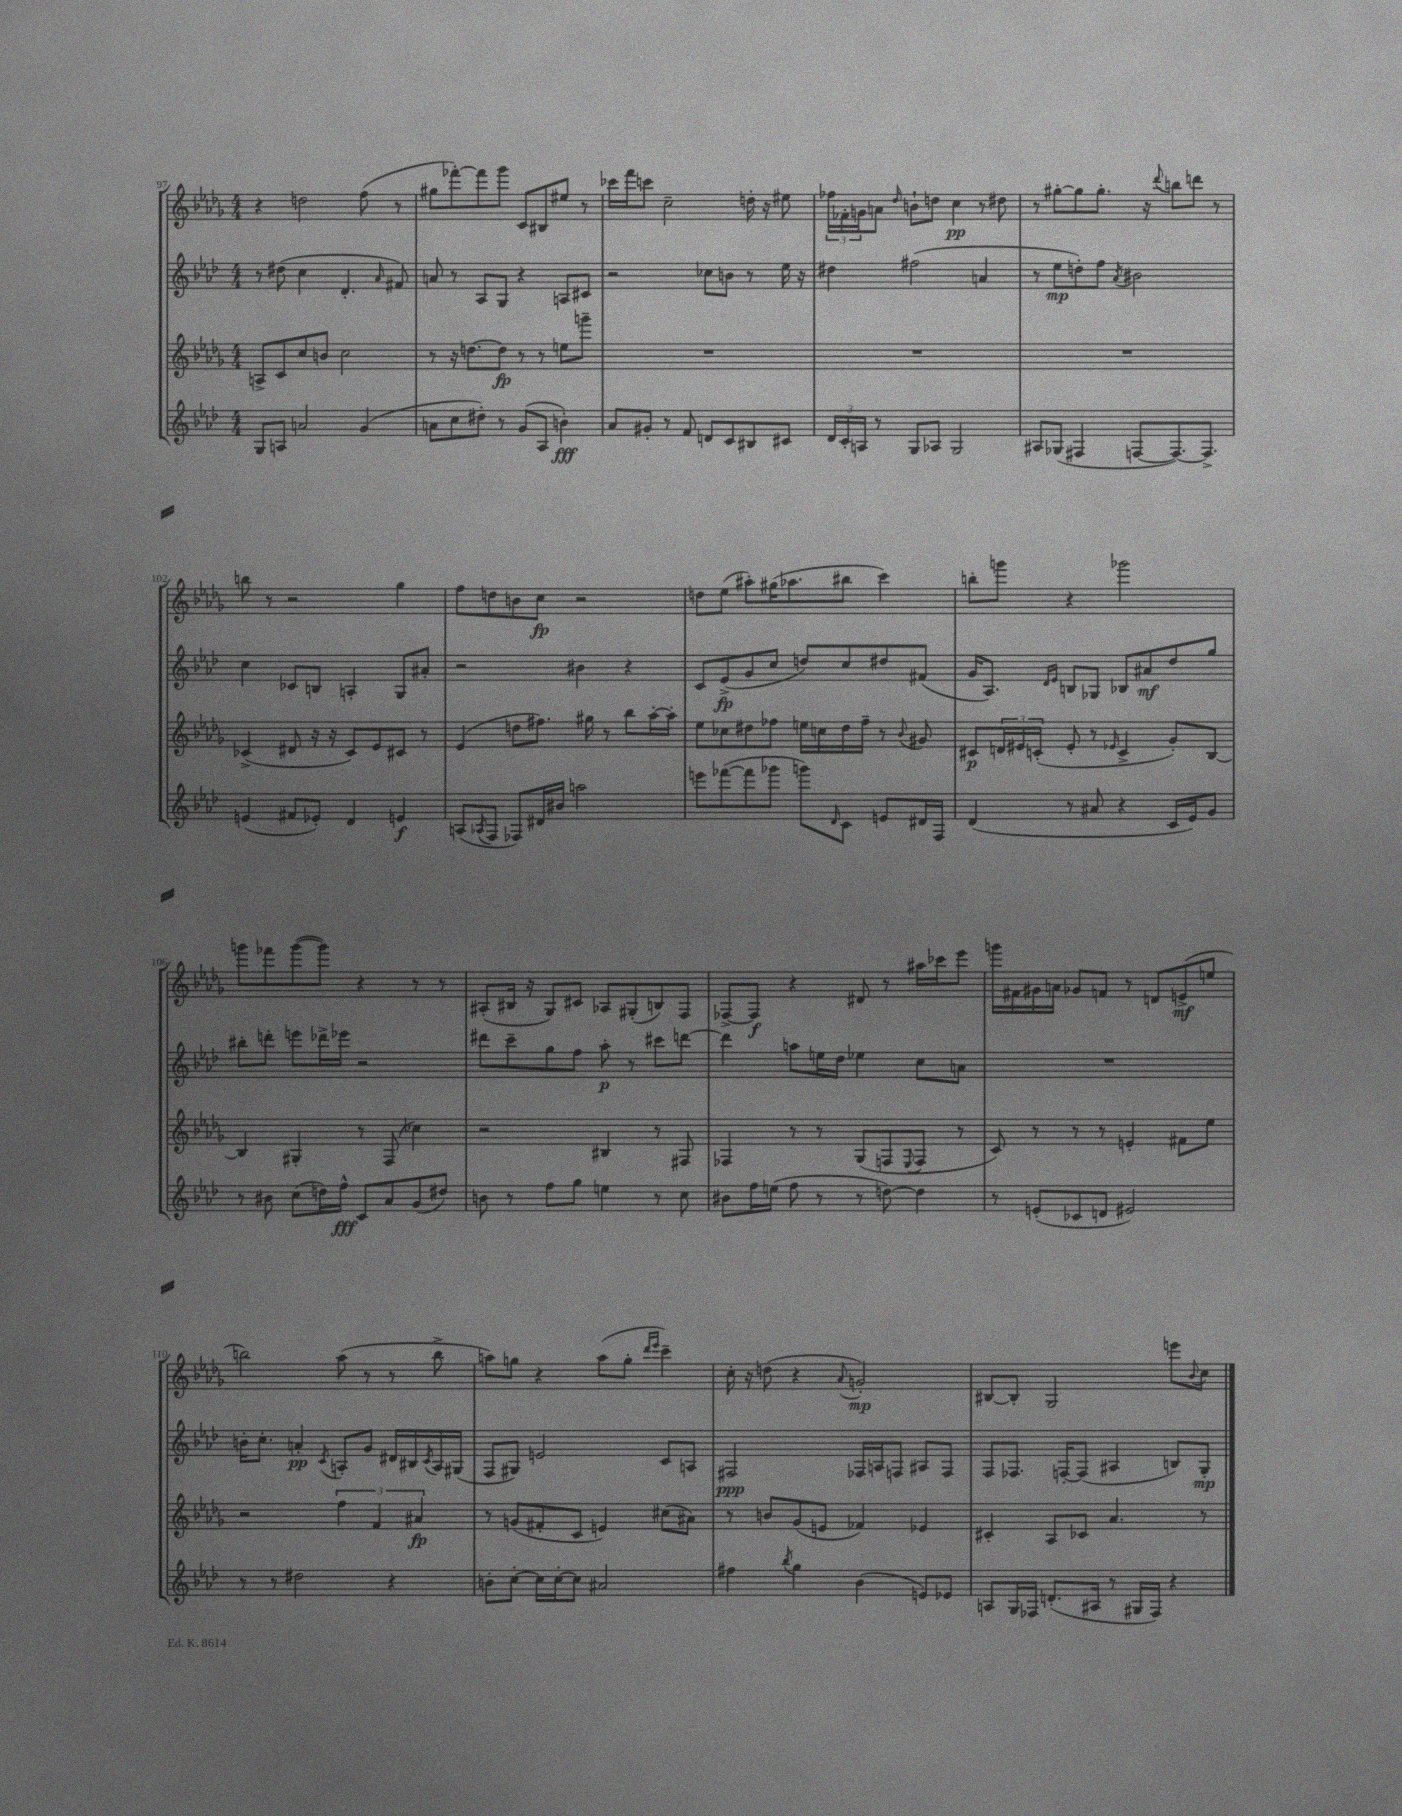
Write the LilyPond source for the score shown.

<<
\new StaffGroup <<
\new Staff = "s0" {
    \clef treble \key des \major \numericTimeSignature \time 4/4
    r4 d''2 f''8( r8 |
    gis''8 fes'''8~-.) fes'''8 ges'''8 c'8 bis8 eis''8 r8 |
    ces'''16 f'''16 c'''8 c''2-- d''16-. r16 eis''8 |
    \tuplet 3/2 { fes''16 fes'16-. g'16 } a'8 \grace { des''16 } b'8-! d''8 c''4\pp r8 dis''8 |
    r8 gis''8~-. gis''8 gis''8.-. r16 \appoggiatura { des'''8 } b''8 d'''8 r8 |
    b''8 r8 r2 ges''4 |
    f''8 d''8 b'8 c''8\fp r2 |
    d''8 ees''8( ais''8-.) gis''16( aes''8. bis''8 c'''4) |
    b''8-. g'''8 r4 ges'''2 |
    g'''8 fes'''8 g'''8~( g'''8) r4 r8 r8 |
    ais8-.( bis16 r16 ges8) cis'8 aes8 gis8-.( b8) f8 |
    fes8~-> fes8\f r4 dis'8 r8 ais''16 ces'''16 ees'''8 |
    g'''16 fis'16 gis'16 a'16 ges'8 f'8 r8 d'8 e'8->\mf( e''8 |
    b''2) aes''8( r8 r8 b''8-> |
    a''8) g''8 r4 a''8( g''8-. \grace { des'''16 ees'''16 } c'''4--) |
    c''16-. r16 d''8( r4 \appoggiatura { aes'8 } g'2-.\mp) |
    bis8~ bis8-. ges2 e'''8 \appoggiatura { bes'8 } c''8 \bar "|." |
}
\new Staff = "s1" {
    \clef treble \key aes \major \numericTimeSignature \time 4/4
    r8 dis''8( c''4 des'4.-. \grace { aes'16 } fis'8) |
    a'8 r8 aes8 g8 r4 a8 cis'8 |
    r2 ces''8 b'8 r8 ees''16 r16 |
    dis''4 fis''2( a'4 |
    r8 ees''8\mp d''8-.) f''8 \acciaccatura { aes'8 } bis'2 |
    c''4 ces'8 b8 a4-. g8 ais'8-. |
    r2 bis'4 r4 |
    c'8 ees'8->\fp( g'8 c''8 d''8) c''8 dis''8 fis'8( |
    g'16 aes8.) \grace { des'16 ees'16 } b8 ges8 bes8 ais'8\mf des''8 g''8 |
    bis''8-. d'''8-. e'''8 des'''16-> ees'''16 r2 |
    dis'''8 c'''8-- g''8 f''8 aes''8-.\p r8 cis'''8 d'''8~ |
    d'''4 a''8 e''16 des''16 ees''4 c''8 a'8 |
    R1 |
    b'16-. c''8.-. a'4-.\pp \acciaccatura { c'8 } a8-. g'8 dis'16 bis16 \acciaccatura { c'8 } a16 gis16( |
    f8 gis8) e'2 c'8 a8 |
    fis2\ppp fes16 a16 f8 ais8 f8 |
    f8 fes8. f16~-. f8( ais4 b8) g8-.\mp \bar "|." |
}
\new Staff = "s2" {
    \clef treble \key des \major \numericTimeSignature \time 4/4
    a8-> c'8 c''8 b'8 c''2 |
    r8 r16 d''8.~ d''8\fp r8 r8 e''8 g'''8-- |
    R1 |
    R1 |
    R1 |
    ces'4->( dis'8 r16 r16 ces'8) ees'8 cis'8 r8 |
    ees'4( d''8 fis''8.) gis''16 r8 bes''8 aes''16~-. aes''16-. |
    ees''8 ces''8 dis''8 fes''8 e''16 c''16 dis''16 fes''16-- r8 \appoggiatura { bes'8 } gis'8 |
    cis'8\p \tuplet 3/2 { d'16 eis'16 c'16-.( } eis'8-. r8 \grace { ees'16 } c'4-> ges'8-.) bes8~ |
    bes4 gis4-. r8 f8( ces''4) |
    r2 bis4 r8 fis8 |
    fes4 r8 r8 ges8( f8 \appoggiatura { ees8 } f8 r8 |
    c'8) r8 r8 r8 e'4-. fis'8 ees''8 |
    r2 \tuplet 3/2 { f''4 f'4 ais'4\fp } |
    r8 g'8( fis'8-. c'8 e'4) cis''8( ais'8) |
    r8 b'8 ges'8( e'8 fes'4) ees'4 |
    cis'4-. aes8 ces'8 aes'4. r8 \bar "|." |
}
\new Staff = "s3" {
    \clef treble \key aes \major \numericTimeSignature \time 4/4
    g8 a8 a'2 g'4( |
    a'8 c''8 dis''8-.) r8 g'8( aes8 b'4-.\fff) |
    aes'8 gis'8-. r8 f'8 d'8 c'8 bis8 cis'8 |
    \tuplet 3/2 { des'16 c'16-. a16 } r8 g8 aes8 g2 |
    ais8 ges8( fis4 f8~ f8.~) f8.-> |
    e'4( fis'8 ees'8-.) des'4 e'4\f |
    a8( \acciaccatura { aes8 } f8 fes8) dis'16 bis'16 a''2 |
    e'''8 fes'''8~( fes'''8 ges'''8 g'''8) \grace { des'16 } c'8 e'8 dis'16 f16 |
    des'4( r8 ais'8 r4 c'16 ees'16) g'8 |
    r8 bis'8 c''8( d''16) f''16-^\fff c'8 aes'8 g'8( dis''8) |
    b'8 r8 f''8 g''8 e''4 r8 c''8 |
    bis'8 f''16 e''16( f''8 r8 r8 d''8~) d''4 |
    r8 e'8-.( ces'8 d'8 eis'2) |
    r8 r8 dis''2 r4 |
    b'8-. c''8~-. c''16 c''16~-. c''8 ais'2 |
    fis''4 \acciaccatura { bes''8 } g''4 bes'4( e'8) ees'8 |
    a8 g16 fes16 d'8.-.( ais16 r8 gis16 fes16) r4 \bar "|." |
}
>>
>>
\layout { \context { \Score currentBarNumber = #97 } }
